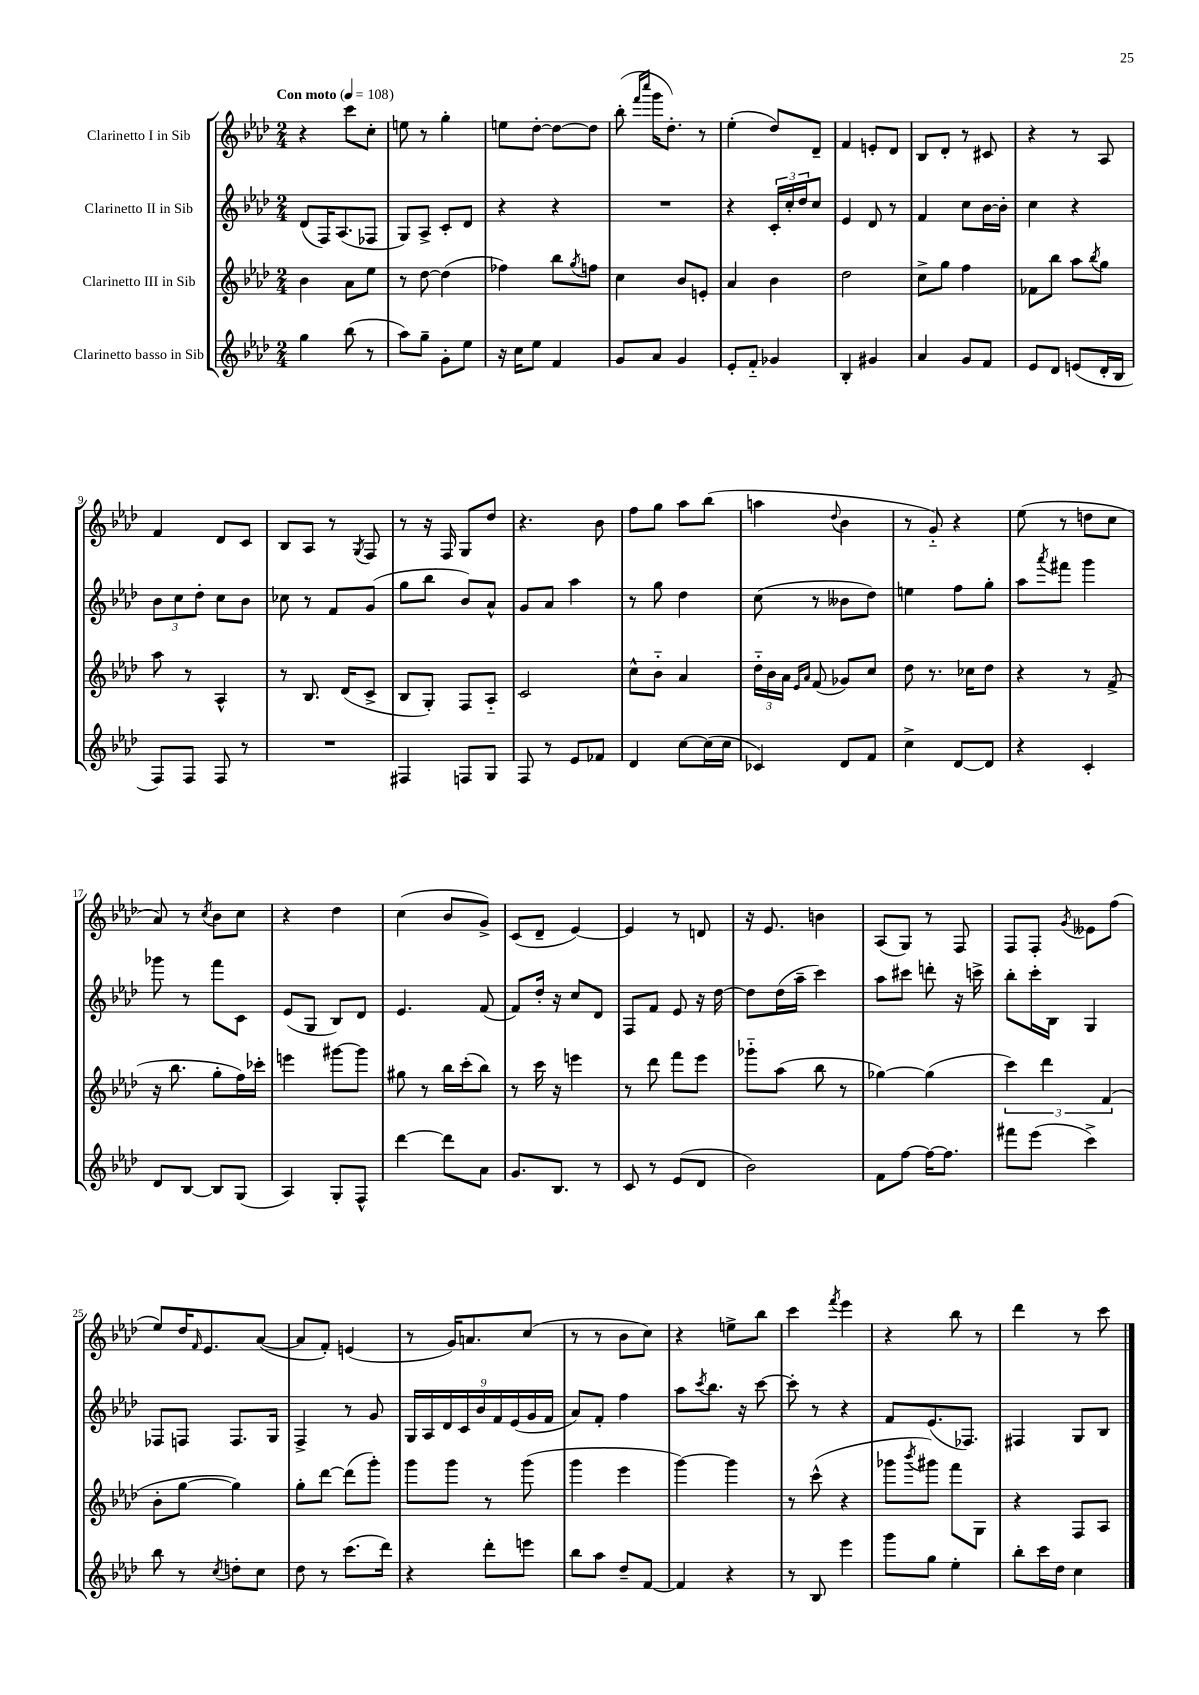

**kern	**kern	**kern	**kern
*staff4	*staff3	*staff2	*staff1
*clefG2	*clefG2	*clefG2	*clefG2
*k[b-e-a-d-]	*k[b-e-a-d-]	*k[b-e-a-d-]	*k[b-e-a-d-]
*M2/4	*M2/4	*M2/4	*M2/4
*MM108	*MM108	*MM108	*MM108
4gg	4b-	(8d-	4r
.	.	16F)	.
.	.	(8.A-	.
(8bb-	8a-	.	8ccc
8r	8ee-	8F-	8cc'
=	=	=	=
8aa-)	8r	8G)	8ee
8gg~	[8dd-	8A-^	8r
8g'	(4dd-]	8c'	4gg'
8ee-	.	8d-	.
=	=	=	=
16r	4ff-)	4r	8ee
16cc	.	.	.
8ee-	.	.	[8dd-'
4f	8bb-	4r	8dd-_
.	8qgg	.	.
.	8ff	.	8dd-]
=	=	=	=
8g	4cc	2r	(8bb-'
.	.	.	16qqfff
.	.	.	16qqcccc
8a-	.	.	16ggg
.	.	.	8.dd-')
4g	8b-	.	.
.	8e'	.	8r
=	=	=	=
8e-'	4a-	4r	(4ee-'
8f'~	.	.	.
4g-	4b-	24c'	8dd-)
.	.	24cc'	.
.	.	24dd-	.
.	.	8cc	8d-~
=	=	=	=
4B-'	2dd-	4e-	4f
4g#	.	8d-	8e'
.	.	8r	8d-
=	=	=	=
4a-	8cc^	4f	8B-
.	8gg	.	8d-'
8g	4ff	8cc	8r
8f	.	[16b-	8c#
.	.	16b-']	.
=	=	=	=
8e-	8f-	4cc	4r
8d-	8bb-	.	.
(8e	8aa-	4r	8r
.	8qbb-	.	.
16d-'	8gg	.	8A-
16B-	.	.	.
=	=	=	=
8F)	8aa-	12b-	4f
.	.	12cc	.
8F	8r	.	.
.	.	12dd-'	.
8F	4A-^^	8cc	8d-
8r	.	8b-	8c
=	=	=	=
2r	8r	8cc-	8B-
.	8.B-	8r	8A-
.	.	8f	8r
.	(16d-	.	.
.	.	.	8qG
.	8c^	(8g	8F
=	=	=	=
4F#	8B-	8gg	8r
.	8G')	8bb-	16r
.	.	.	16F
8F	8F	8b-)	8G
8G	8A-'~	8a-^^	8dd-
=	=	=	=
8F	2c	8g	4.r
8r	.	8a-	.
8e-	.	4aa-	.
8f-	.	.	8b-
=	=	=	=
4d-	8cc^^	8r	8ff
.	8b-'~	8gg	8gg
[8cc	4a-	4dd-	8aa-
(16cc]	.	.	(8bb-
16cc	.	.	.
=	=	=	=
4c-)	24dd-'~	(8cc	4aa
.	24b-	.	.
.	24a-	.	.
.	16qqe-	.	.
.	16qqa-	.	.
.	(8f	8r	.
.	.	.	8qqdd-
8d-	8g-)	8b--	4b-
8f	8cc	8dd-)	.
=	=	=	=
4cc^	8dd-	4ee	8r
.	8.r	.	8g'~)
[8d-	.	8ff	4r
.	16cc-	.	.
8d-]	8dd-	8gg'	.
=	=	=	=
4r	4r	8aa-	(8ee-
.	.	8qaaa-	.
.	.	8fff#	8r
4c'	8r	4ggg	8dd
.	(8f^	.	8cc
=	=	=	=
8d-	16r	8ggg-	8a-)
.	8.bb-	.	.
[8B-	.	8r	8r
.	.	.	8qcc
8B-]	8gg'	8fff	8b-
(8G	16ff)	8c	8cc
.	16ccc-'	.	.
=	=	=	=
4A-)	4eee	(8e-	4r
.	.	8G	.
8G'	[8ggg#	8B-)	4dd-
8F^^	8ggg#]	8d-	.
=	=	=	=
[4ddd-	8gg#	4.e-	(4cc
.	8r	.	.
8ddd-]	16bb-	.	8b-
.	(16ccc'	.	.
8a-	8bb-)	(8f	8g^)
=	=	=	=
8.g	8r	8f)	(8c
.	16ccc	16dd-'	8d-~
8.B-	16r	16r	.
.	4eee	8cc	[4e-)
8r	.	8d-	.
=	=	=	=
8c	8r	8F	4e-]
8r	8ddd-	8f	.
(8e-	8fff	8e-	8r
8d-	8eee-	16r	8d
.	.	[16dd-	.
=	=	=	=
2b-)	8ggg-'~	8dd-]	16r
.	.	.	8.e-
.	(8aa-	(16dd-	.
.	.	16aa-~	.
.	8bb-	4ccc)	4b
.	8r	.	.
=	=	=	=
8f	[4gg-)	8aa-	(8A-
[8ff	.	8ccc#	8G)
16ff_	(4gg-]	8ddd'	8r
8.ff]	.	.	.
.	.	16r	8F
.	.	16ccc^	.
=	=	=	=
8fff#	6ccc)	8bb-'	8F
(8eee-	.	16ccc'	8F'
.	6ddd-	.	.
.	.	16B-	.
.	.	.	8qg
4ccc^)	.	4G	8e--
.	(6f	.	.
.	.	.	(8ff
=	=	=	=
8bb-	8b-'	8F-	8ee-)
8r	[8gg	8F	16dd-
.	.	.	16qqf
.	.	.	8.e-
8qcc	.	.	.
8dd'	4gg])	8.F	.
8cc	.	.	([8a-
.	.	16G	.
=	=	=	=
8dd-	8gg'	4F^	8a-]
8r	[8ddd-	.	8f')
(8.ccc	(8ddd-]	8r	(4e
.	8ggg')	8g	.
16ddd-)	.	.	.
=	=	=	=
4r	8ggg	18G	8r
.	.	18A-	.
.	.	18d-	.
.	8ggg	.	16g)
.	.	18c	.
.	.	.	8.a
.	.	18b-	.
8ddd-'	8r	.	.
.	.	18f	.
.	.	(18e-	.
8eee	(8ggg	.	(8cc
.	.	18g	.
.	.	18f	.
=	=	=	=
8bb-	4ggg	8a-)	8r
8aa-	.	8f'	8r
8dd-~	4eee-	4ff	8b-
[8f	.	.	8cc)
=	=	=	=
4f]	[4ggg)	8aa-	4r
.	.	8qccc	.
.	.	8.bb-	.
4r	4ggg]	.	8ee^
.	.	16r	.
.	.	[8ccc	8bb-
=	=	=	=
8r	8r	8ccc']	4ccc
8B-	(8ccc^^	8r	.
.	.	.	8qfff
4eee-	4r	4r	4eee-
=	=	=	=
8ggg	8ggg-	8f	4r
.	8qbbb-	.	.
8gg	8ggg#)	(8.e-	.
4ee-'	8fff	.	8bb-
.	.	8.F-)	.
.	8G	.	8r
=	=	=	=
8bb-'	4r	4F#	4ddd-
16ccc	.	.	.
16dd-	.	.	.
4cc	8F	8G	8r
.	8A-	8B-	8ccc
==	==	==	==
*-	*-	*-	*-
